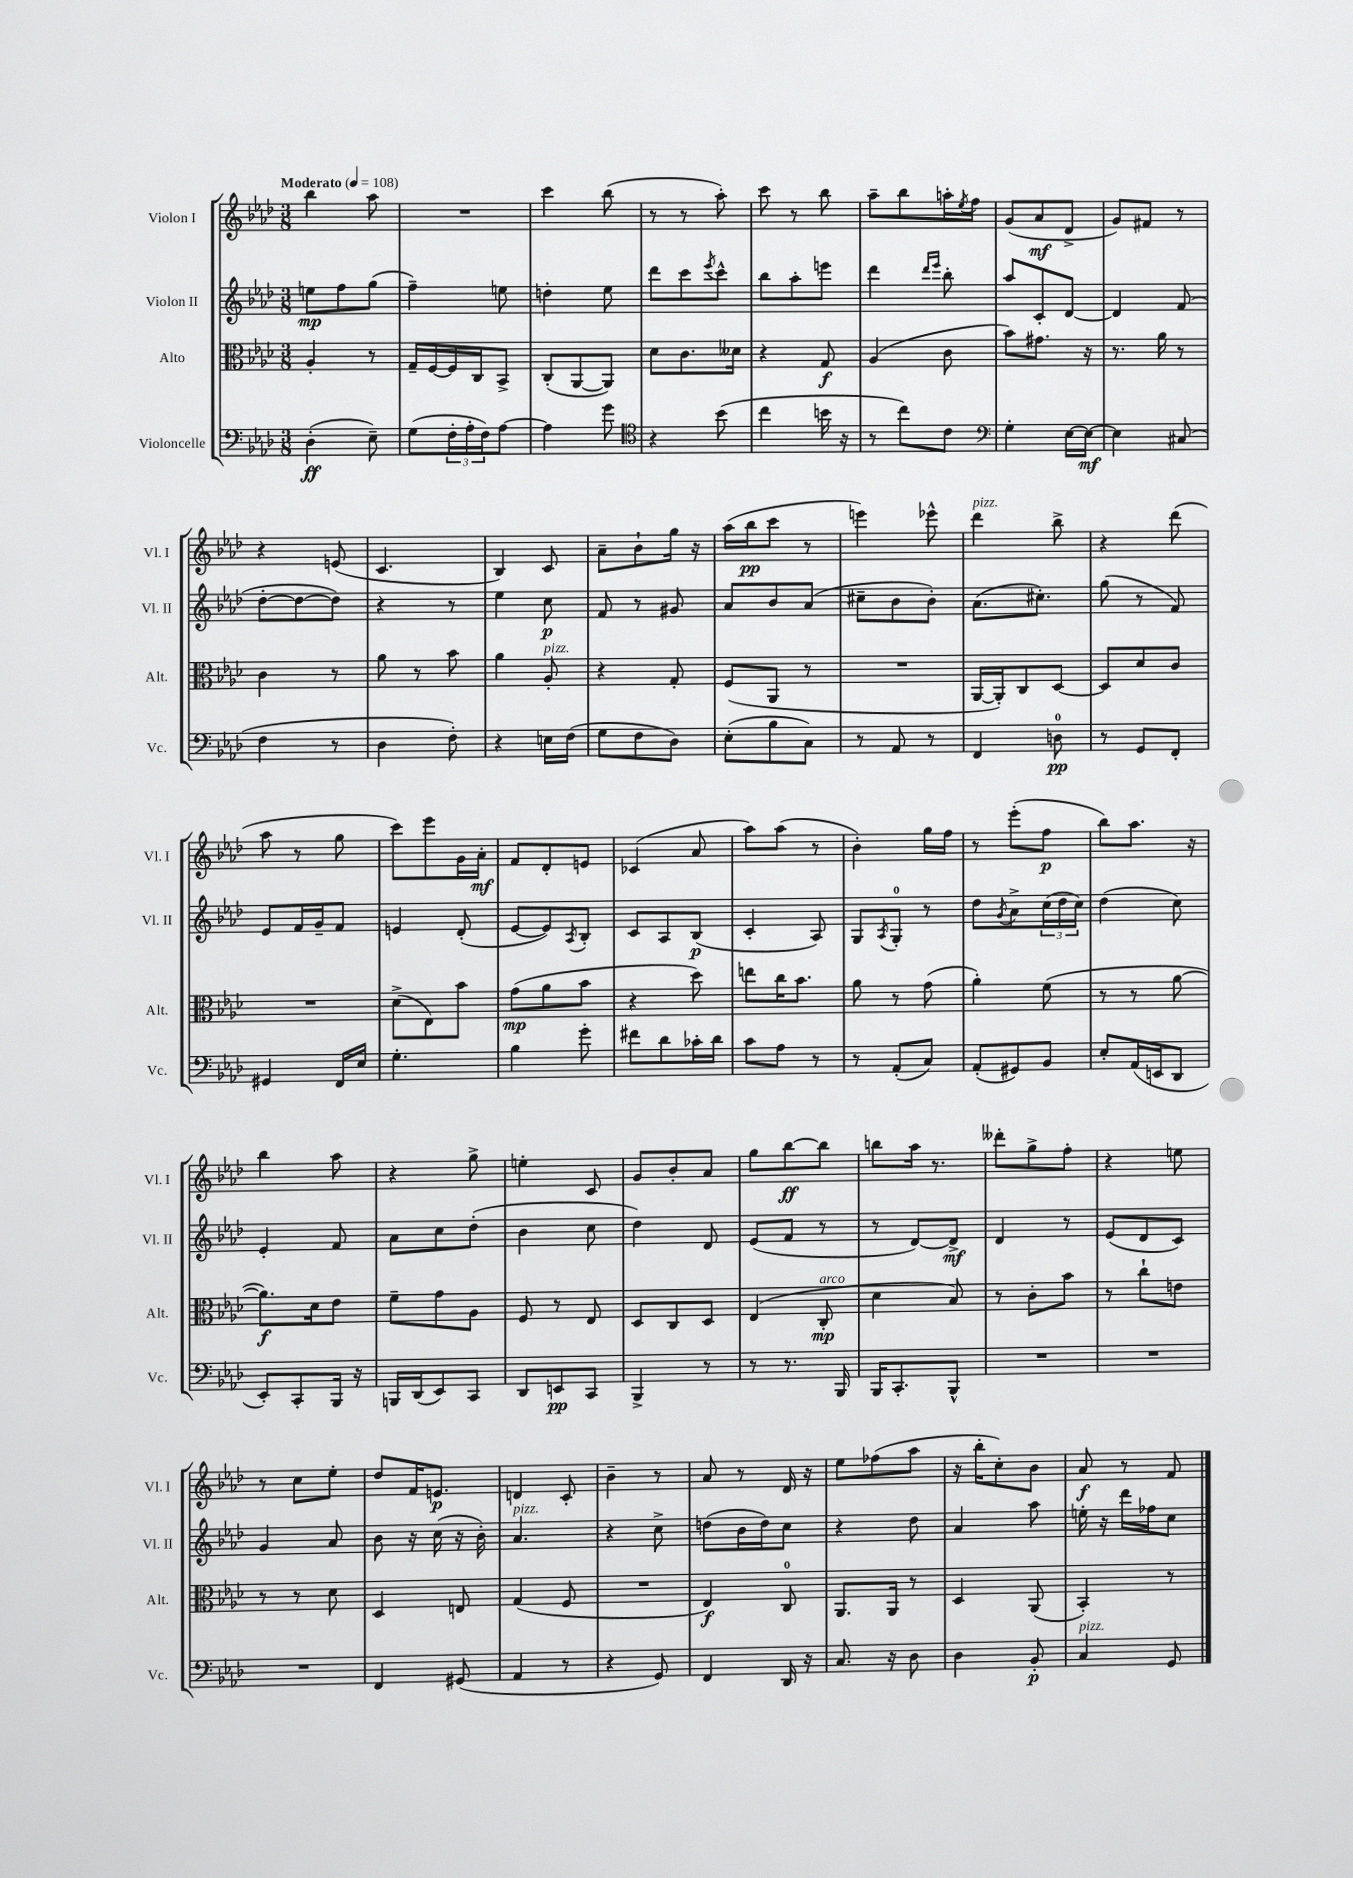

**kern	**kern	**kern	**kern
*staff4	*staff3	*staff2	*staff1
*clefF4	*clefC3	*clefG2	*clefG2
*k[b-e-a-d-]	*k[b-e-a-d-]	*k[b-e-a-d-]	*k[b-e-a-d-]
*M3/8	*M3/8	*M3/8	*M3/8
*MM108	*MM108	*MM108	*MM108
(4D-'\	4A-'/	8ee\L	4bb-\
.	.	8ff\	.
8E-~\)	8r	(8gg\J	8aa-\
=	=	=	=
(8G\L	16G~/LL	4ff~\)	4.r
.	[16F/	.	.
24F'\L	16F/]	.	.
24A-'\	.	.	.
.	16C/J	.	.
24F\J)	.	.	.
[8A-\J	8BB-^/J	8ee\	.
=	=	=	=
4A-\]	(8C'/L	4dd'\	4ccc\
.	[8AA-/	.	.
8g\	8AA-/]J)	8ee-\	(8bb-\
=	=	=	=
*clefC4	*	*	*
4r	8d-\L	8ddd-\L	8r
.	8.c\	8ccc\	8r
.	.	8qeee-/	.
(8b-\	.	8ccc^^\J	8aa-'\)
.	16d--\Jk	.	.
=	=	=	=
4cc\	4r	8bb-\L	8ccc\
.	.	8aa-'\	8r
16b\	8G/	8eee\J	8bb-\
16r	.	.	.
=	=	=	=
8r	(4A-/	4ddd-\	8aa-~\L
8cc\L)	.	.	8bb-\
.	.	16qqddd-/LL	.
.	.	16qqeee-/JJ	.
8c\J	8c\	8bb-'\	16aa'\L
.	.	.	8qee-/
.	.	.	16ff\JJ
=	=	=	=
*clefF4	*	*	*
4G'\	8b-\L)	8aa-/L	(8g/L
.	8.g#\J	8c'/	8a-/
[16E-\LL	.	[8d-/J	8d-^/J
16E-\_JJ	16r	.	.
=	=	=	=
4E-\]	8.r	4d-/]	8g/L)
.	.	.	8f#/J
.	16a-\	.	.
(8C#/	8r	(8f/	8r
=	=	=	=
4F\	4c\	[8dd-'\L	4r
.	.	8dd-\_	.
8r	8r	8dd-\]J)	(8e/
=	=	=	=
4D-\	8a-\	4r	4.c/
.	8r	.	.
8F'\)	8b-\	8r	.
=	=	=	=
4r	4a-\	4ee-\	4B-/)
16E\LL	8A-'/	8cc\	8c/
(16F\JJ	.	.	.
=	=	=	=
8G\L	4r	8f/	8a-~\L
8F\	.	8r	8b-`\
8D-\J)	8G'/	8g#/	16gg\Jk
.	.	.	16r
=	=	=	=
(8E-'\L	(8F/L	8a-/L	(16aa-\LL
.	.	.	16bb-\J
8B-\	8AA-/J	8b-/	8ccc\J
8C\J)	8r	(8a-/J	8r
=	=	=	=
8r	4.r	8cc#~\L	4eee\)
8AA-/	.	8b-\	.
8r	.	8b-'\J)	8eee-^^\
=	=	=	=
4FF/	[16AA-/LL	(8.a-\L	4ddd-\
.	16AA-'/]J)	.	.
.	8C/	.	.
.	.	8.cc#'\J)	.
8D\	[8D-/J	.	8bb-^\
=	=	=	=
8r	8D-/]L	(8gg\	4r
8GG/L	8d-/	8r	.
8FF'/J	8c/J	8f/)	(8ddd-\
=	=	=	=
4GG#/	4.r	8e-/L	8aa-\
.	.	16f/L	8r
.	.	16g~/J	.
16FF/LL	.	8f/J	8gg\
16E-/JJ	.	.	.
=	=	=	=
4.G'\	(8d-^\L	4e/	8ccc\L)
.	8E-\)	.	8eee-\
.	8b-\J	(8d-'/	16g\L
.	.	.	16a-'\JJ
=	=	=	=
4B-\	(8g\L	[8e-/L	8f/L
.	8a-\	8e-/])	8d-'/
.	.	8qA-/	.
8g'\	8b-\J	8B-'/J	8e/J
=	=	=	=
8f#\L	4r	8c/L	(4c-/
8d-\	.	8A-/	.
16c-'\L	8dd-\)	(8B-/J	8a-/
16d-\JJ	.	.	.
=	=	=	=
8c\L	8ee\L	4c'/	8aa-\L)
8A-\J	16cc\K	.	(8aa-\J
.	8.b-\J	.	.
8r	.	8A-/)	8r
=	=	=	=
8r	8a-\	8G/L	4b-'\)
.	.	8qA-/	.
(8AA-'/L	8r	8G'/J	.
8C/J)	(8g\	8r	16gg\LL
.	.	.	16ff\JJ
=	=	=	=
(8AA-'/L	4a-'\)	8dd-\L	8r
.	.	8qg/	.
8GG#/)	.	8a-^\	(8eee-'\L
8BB-/J	(8f\	(24cc\L	8ff\J
.	.	24dd-\	.
.	.	24cc\JJ)	.
=	=	=	=
8E-'/L	8r	(4dd-\	8bb-\L)
(16AA-/L	8r	.	8.aa-\J
16EE/J	.	.	.
8DD-/J	[8a-\	8cc\)	.
.	.	.	16r
=	=	=	=
8EE-'/L)	8.a-\]L)	4e-'/	4bb-\
8CC'/	.	.	.
.	16d-\k	.	.
16BBB-/Jk	8e-\J	8f/	8aa-\
16r	.	.	.
=	=	=	=
16BBB/LL	8f~\L	8a-\L	4r
(16DD-/J	.	.	.
8EE-/)	8g\	8cc\	.
8CC/J	8A-\J	(8dd-'\J	8gg^\
=	=	=	=
8DD-/L	8F/	4b-\	4ee'\
8EE/	8r	.	.
8CC/J	8E-/	8cc\	8c/
=	=	=	=
4BBB-^/	8D-/L	4dd-\)	8g/L
.	8C/	.	8b-'/
8r	8D-/J	8d-/	8a-/J
=	=	=	=
8r	(4E-/	(8e-/L	8gg\L
8.r	.	8f/J	[8bb-\
.	8C'/	8r	8bb-\]J
16BBB-/	.	.	.
=	=	=	=
16BBB-/LK	4d-\	8r	8bb\L
8.CC'/	.	.	.
.	.	[8d-/L)	16aa-\Jk
.	.	.	8.r
8BBB-^^/J	8B-/)	8d-^/]J	.
=	=	=	=
4.r	8r	4d-/	8ddd--'\L
.	8c'\L	.	8gg^\
.	8b-\J	8r	8ff'\J
=	=	=	=
4.r	8r	(8e-/L	4r
.	8cc`\L	8d-/	.
.	8e\J	8c/J)	8ee\
=	=	=	=
4.r	8r	4g/	8r
.	8r	.	8cc\L
.	8d-\	8a-/	8ee-'\J
=	=	=	=
4FF/	4D-/	8b-\	8dd-/L
.	.	16r	16f/K
.	.	(16cc\	8.e/J
(8GG#/	8E/	16r	.
.	.	16b-'\)	.
=	=	=	=
4AA-/	(4G/	4.a-/	4d/
8r	8F/	.	8c'/
=	=	=	=
4r	4.r	4r	4b-~\
8GG/)	.	8cc^\	8r
=	=	=	=
4FF/	4E-/)	(8dd\L	8a-/
.	.	16b-\L	8r
.	.	16dd\J)	.
16DD-/	8C/	8cc\J	16d-/
16r	.	.	16r
=	=	=	=
8.C/	8.AA-/L	4r	8ee-\L
.	.	.	(8ff-\
16r	16AA-/Jk	.	.
8D-\	8r	8dd-\	8aa-\J
=	=	=	=
4D-\	4D-/	4a-/	16r
.	.	.	16bb-'\LK
.	.	.	8cc'\)
8BB-'/	(8AA-/	8aa-\	8b-\J
=	=	=	=
4C/	4BB-'/)	16ee'\	8a-/
.	.	16r	.
.	.	16ddd-\LL	8r
.	.	16ff-\J	.
8GG/	8r	8cc\J	8f/
==	==	==	==
*-	*-	*-	*-
